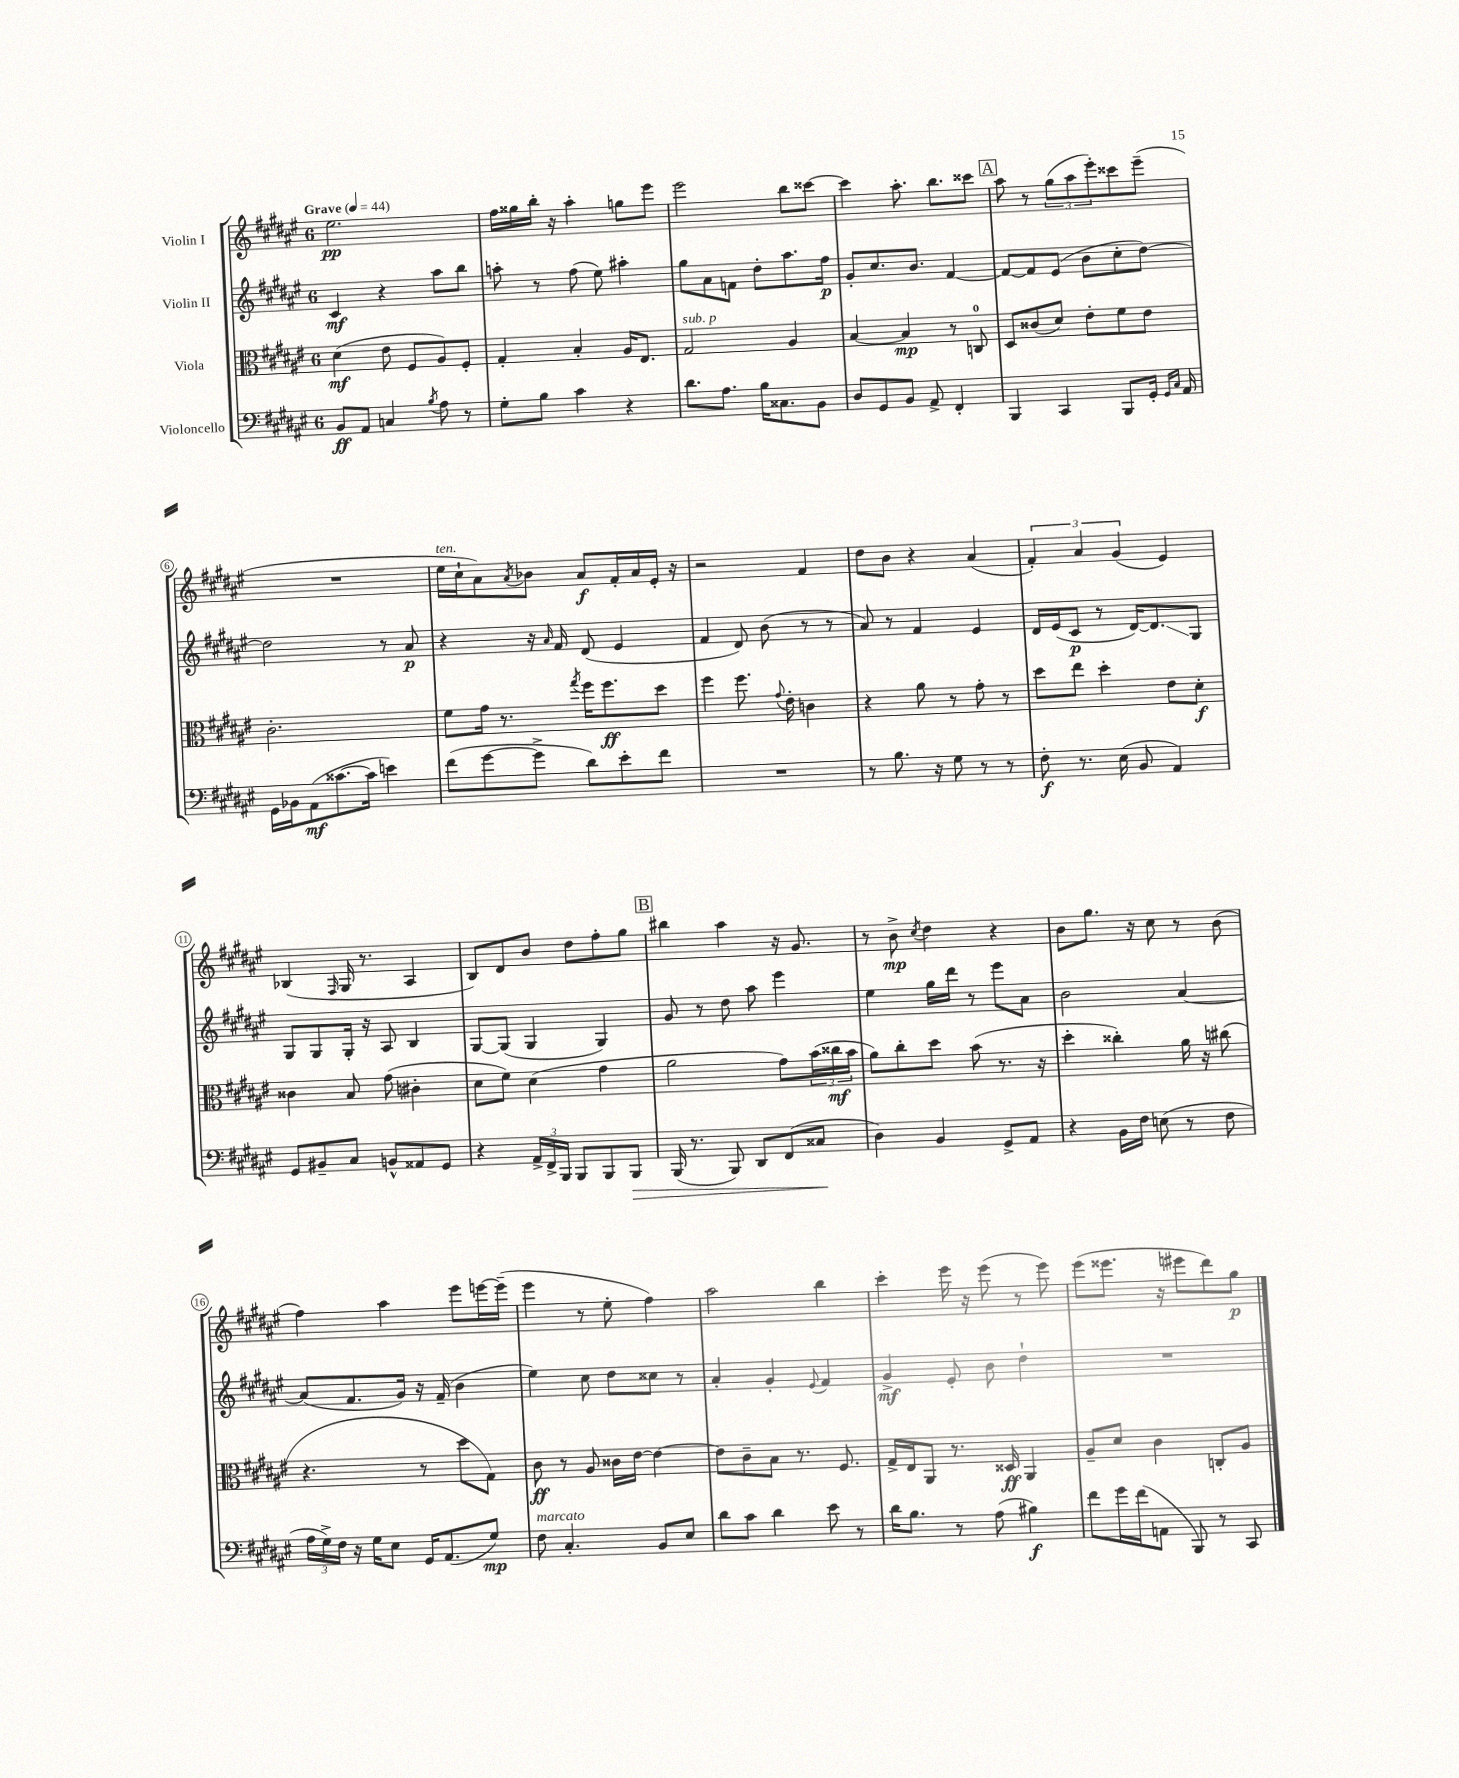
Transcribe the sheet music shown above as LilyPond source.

<<
\new StaffGroup <<
\new Staff = "s0" \with { instrumentName = "Violin I" } {
    \clef treble \key fis \major \once \override Staff.TimeSignature.style = #'single-digit \time 6/8 \tempo "Grave" 4 = 44
    eis''2.\pp |
    fis''16 gisis''16 b''16-. r16 ais''4-. g''8 eis'''8 |
    eis'''2 b''8 cisis'''8~ |
    cisis'''4 ais''8.-. b''8. cisis'''8 |
    \mark \markup { \box "A" } ais''8 r8 \tuplet 3/2 { gis''8( ais''8 eis'''8-.) } cisis'''8 eis'''8--( |
    R2. |
    eis''16^\markup { \italic "ten." } cis''16-! ais'8) \acciaccatura { ais'8 } bes'8 ais'8\f fis'16-. ais'16 eis'16-. r16 |
    r2 fis'4 |
    dis''8 b'8 r4 ais'4( |
    \tuplet 3/2 { fis'4-.) ais'4 gis'4( } eis'4) |
    bes4( \grace { fis16 } gis16 r8. ais4 |
    b8) dis'8 b'8 dis''8 fis''8-. gis''8 |
    \mark \markup { \box "B" } bis''4 ais''4 r16 gis'8. |
    r8 b'8->\mp \acciaccatura { cis''8 } dis''4 r4 |
    b'8 gis''8. r16 cis''8 r8 b'8( |
    fis''4) ais''4 eis'''8 e'''16~ e'''16--( |
    eis'''4 r8 eis''8-. fis''4) |
    ais''2 b''4 |
    cis'''4-. eis'''16 r16 eis'''8( r8 eis'''8) |
    eis'''8( eisis'''8. r16 eis'''8 dis'''8) gis''8\p \bar "|." |
}
\new Staff = "s1" \with { instrumentName = "Violin II" } {
    \clef treble \key fis \major \once \override Staff.TimeSignature.style = #'single-digit \time 6/8
    cis'4\mf r4 ais''8 b''8 |
    a''8-. r8 fis''8( eis''8) ais''4-. |
    gis''8 ais'8 f'8 dis''8-. ais''8. fis''16\p |
    gis'8-. cis''8. b'8. fis'4~ |
    \mark \markup { \box "A" } fis'8~ fis'8 eis'8( b'8 cis''8-. dis''8~) |
    dis''2 r8 ais'8\p |
    r4 r16 \grace { ais'16 } fis'16 dis'8( eis'4 |
    fis'4 dis'8) b'8( r8 r8 |
    ais'8) r8 fis'4 eis'4 |
    dis'16 eis'16( cis'8\p r8 dis'16~) dis'8.\glissando gis8 |
    gis8 gis8 gis16-. r16 ais8 b4 |
    gis8~ gis8( gis4 gis4) |
    \mark \markup { \box "B" } gis'8 r8 dis''8 ais''8 eis'''4 |
    eis''4 gis''16 dis'''16 r8 eis'''8 ais'8 |
    b'2 ais'4~ |
    ais'8( fis'8. gis'16) r16 fis'16--( b'4 |
    eis''4) cis''8 dis''8 cisis''8 r8 |
    ais'4-. gis'4-. \appoggiatura { eis'8 } fis'4 |
    gis'4->\mf eis'8-. b'8 dis''4-! |
    R2. \bar "|." |
}
\new Staff = "s2" \with { instrumentName = "Viola" } {
    \clef alto \key fis \major \once \override Staff.TimeSignature.style = #'single-digit \time 6/8
    dis'4\mf( eis'8 fis8 ais8) fis8-. |
    gis4-. b4-. ais16 eis8. |
    gis2^\markup { \italic "sub. p" } ais4 |
    b4~ b4\mp r8 c8-0 |
    \mark \markup { \box "A" } dis8 cisis'8( dis'8) eis'8-. fis'8 eis'8 |
    cis'2.-. |
    fis'8 gis'16 r8. \acciaccatura { gis''8 } fis''16 fis''8.\ff dis''8 |
    fis''4 fis''8. \appoggiatura { gis'8 } eis'16-. c'4 |
    r4 ais'8 r8 gis'8-. r8 |
    dis''8 eis''8 dis''4-. eis'8 dis'8-.\f |
    cisis'4 b8 gis'8( cis'4-. |
    dis'8 fis'8) dis'4( gis'4 |
    \mark \markup { \box "B" } ais'2 gis'8) \tuplet 3/2 { b'16( cisis''16\mf b'16 } |
    ais'8) cis''8-. dis''8 b'8( r8. r16 |
    dis''4-. cisis''4-.) ais'16 r16 cis''8( |
    r4. r8 dis''8 gis8) |
    cis'8\ff r8 ais8 cisis'16 eis'16~ eis'4~ |
    eis'8 cis'8-- b8 r8. fis8. |
    gis16-> eis16 ais,8 r8. disis16\ff ais,4 |
    ais8-- dis'8 cis'4 c8-. ais8 \bar "|." |
}
\new Staff = "s3" \with { instrumentName = "Violoncello" } {
    \clef bass \key fis \major \once \override Staff.TimeSignature.style = #'single-digit \time 6/8
    b,8\ff ais,8 c4 \acciaccatura { b8 } ais8 r8 |
    gis8-. b8 cis'4 r4 |
    dis'8. ais8. b16 cisis8. b,8 |
    dis8 gis,8 b,8 ais,8-> fis,4-. |
    \mark \markup { \box "A" } b,,4 cis,4 b,,8 gis,16-. \grace { gis,16 cis16 } ais,16 |
    gis,16 bes,16 ais,8\mf( cisis'8.~ cisis'16 e'4) |
    fis'8( gis'8~ gis'8-> dis'8) eis'8-. fis'8 |
    R2. |
    r8 b8. r16 gis8 r8 r8 |
    fis8-.\f r8. eis16( b,8 ais,4) |
    gis,8 bis,8-- cis8 b,8-^ aisis,8 gis,8 |
    r4 \tuplet 3/2 { ais,16-> fis,16-> b,,16 } b,,8 b,,8 b,,8\> |
    \mark \markup { \box "B" } b,,16( r8. b,,8) dis,8 fis,8( cisis8\! |
    dis4) b,4 gis,8-> ais,8 |
    r4 b,16 fis16 e8( r8 fis8 |
    \tuplet 3/2 { ais16 gis16->) fis16 } r16 gis16 eis8 gis,16 ais,8.( gis8\mp) |
    fis8^\markup { \italic "marcato" } cis4.-. b,8 eis8 |
    dis'8 cis'8 dis'4 eis'8 r8 |
    dis'16 b8. r8 ais8( bis4\f) |
    fis'8 gis'16 fis'16( a,8 b,,8) r8 cis,8 \bar "|." |
}
>>
>>
\layout { \context { \Score \override BarNumber.stencil = #(make-stencil-circler 0.1 0.3 ly:text-interface::print) } }
